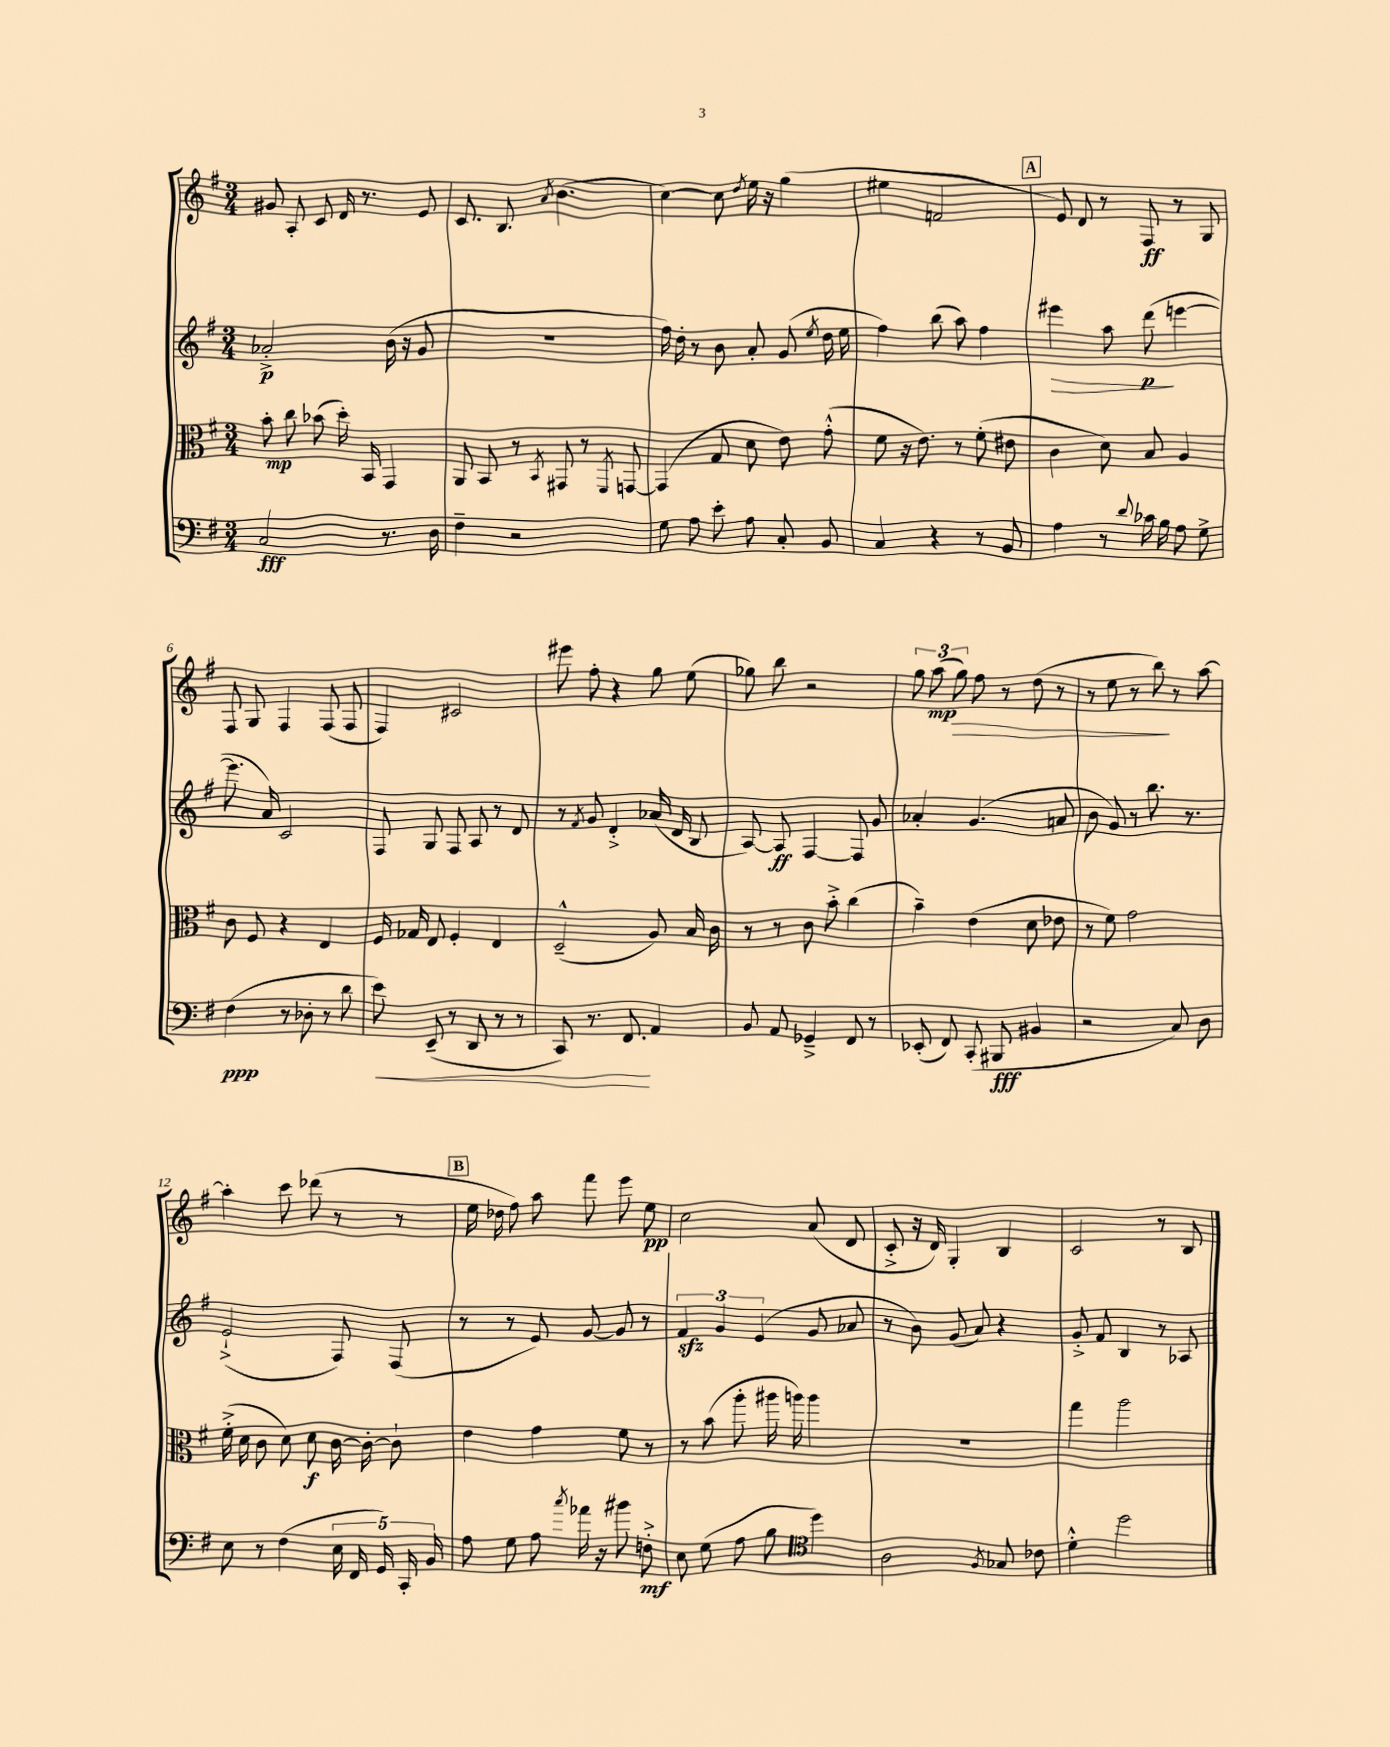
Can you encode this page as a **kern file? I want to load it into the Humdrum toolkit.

**kern	**dynam	**kern	**dynam	**kern	**dynam	**kern	**dynam
*part4	*part4	*part3	*part3	*part2	*part2	*part1	*part1
*staff4	*staff4	*staff3	*staff3	*staff2	*staff2	*staff1	*staff1
*clefF4	*	*clefC3	*	*clefG2	*	*clefG2	*
*k[f#]	*	*k[f#]	*	*k[f#]	*	*k[f#]	*
*M3/4	*	*M3/4	*	*M3/4	*	*M3/4	*
=1	=1	=1	=1	=1	=1	=1	=1
2C/	fff	8b'\	mp	2a-X'^/	p	8g#X/	.
.	.	8cc\	.	.	.	8A'/	.
.	.	(8b-X\	.	.	.	8c/	.
.	.	16dd'\)	.	.	.	16d/	.
.	.	16BB/	.	.	.	8.r	.
8.r	.	4GG/	.	(16b\	.	.	.
.	.	.	.	16r	.	.	.
.	.	.	.	8g/	.	8e/	.
16D\	.	.	.	.	.	.	.
=2	=2	=2	=2	=2	=2	=2	=2
4F#~\	.	8AA/	.	2.r	.	8.c/	.
.	.	8BB/	.	.	.	.	.
.	.	.	.	.	.	8.B/	.
2r	.	8r	.	.	.	.	.
.	.	8qBB/	.	.	.	8qa/	.
.	.	8GG#X/	.	.	.	(4.b\	.
.	.	8r	.	.	.	.	.
.	.	8qFF#/	.	.	.	.	.
.	.	[8GGn/	.	.	.	.	.
=3	=3	=3	=3	=3	=3	=3	=3
8G\	.	(4GG/]	.	16ff#\)	.	[4cc\)	.
.	.	.	.	16dd'\	.	.	.
8A\	.	.	.	8r	.	.	.
8e'\	.	8G/	.	8b\	.	8cc\]	.
.	.	.	.	.	.	8qdd/	.
8A\	.	8d\	.	8a'/	.	16ee\	.
.	.	.	.	.	.	16r	.
8C'/	.	8e\)	.	(8g/	.	(4gg\	.
.	.	.	.	8qee/	.	.	.
8BB/	.	(8g'^^\	.	16dd\	.	.	.
.	.	.	.	16ee\	.	.	.
=4	=4	=4	=4	=4	=4	=4	=4
4C/	.	8f#\	.	4ff#\)	.	4ee#X\	.
.	.	16r	.	.	.	.	.
.	.	8.e\)	.	.	.	.	.
4r	.	.	.	(8bb\	.	2fn/	.
.	.	8r	.	8aa\)	.	.	.
8r	.	(8f#'\	.	4ff#\	.	.	.
8BB/	.	8e#X\	.	.	.	.	.
!!LO:REH:place=s1:t=A
=5	=5	=5	=5	=5	=5	=5	=5
!	!	!	!	!	!LO:HP:b	!	!
4A\	.	4c\	.	4eee#X\	>	8e/)	.
.	.	.	.	.	.	8d/	.
8r	.	8d\)	.	8aa\	.	8r	.
8qqd/	.	.	.	.	.	.	.
16c-X\	.	8B/	.	(8ddd\	p	8F#/	ff
16B\	.	.	.	.	.	.	.
8A\	.	4A/	.	[4eeen\	]	8r	.
8G^\	.	.	.	.	.	8G/	.
!!LO:LB:g=z
=6	=6	=6	=6	=6	=6	=6	=6
(4F#\	ppp	8c\	.	8.eee\]	.	8F#/	.
.	.	8F#/	.	.	.	8G/	.
.	.	.	.	16a/)	.	.	.
8r	.	4r	.	2c/	.	4F#/	.
8D-X'\	.	.	.	.	.	.	.
8r	.	4E/	.	.	.	(8F#/	.
8d\	.	.	.	.	.	8F#/	.
=7	=7	=7	=7	=7	=7	=7	=7
!	!LO:HP:b	!	!	!	!	!	!
8e\)	<	16F#/	.	8F#/	.	4F#/)	.
.	.	16G-X/	.	.	.	.	.
(8EE~/	.	8E/	.	8G/	.	.	.
8r	.	4F#'/	.	8F#/	.	2c#X/	.
8DD/	.	.	.	8A/	.	.	.
8r	.	4E/	.	8r	.	.	.
8r	.	.	.	8d/	.	.	.
=8	=8	=8	=8	=8	=8	=8	=8
8CC/)	.	(2D~^^/	.	8r	.	8eee#X\	.
.	.	.	.	8qf#/	.	.	.
8.r	.	.	.	8g/	.	8ff#'\	.
.	.	.	.	4d'^/	.	4r	.
8.FF#/	.	.	.	.	.	.	.
4AA/	[	8A/)	.	(16a-X/	.	8gg\	.
.	.	.	.	16d/	.	.	.
.	.	16B/	.	8B/	.	(8ee\	.
.	.	16c\	.	.	.	.	.
=9	=9	=9	=9	=9	=9	=9	=9
8BB/	.	8r	.	[8A/)	.	8gg-X\)	.
8AA/	.	8r	.	8A/]	ff	8bb\	.
4GG-X~^/	.	8c\	.	[4F#/	.	2r	.
.	.	8b'^\	.	.	.	.	.
8FF#/	.	(4cc\	.	8F#/]	.	.	.
8r	.	.	.	8g/	.	.	.
=10	=10	=10	=10	=10	=10	=10	=10
(8EE-X'/	.	4b~\)	.	4a-X'/	.	12gg\	.
.	.	.	.	.	.	(12aa\	mp
8FF#/)	.	.	.	.	.	.	.
!	!	!	!	!	!	!	!LO:HP:b
.	.	.	.	.	.	12gg\)	>
(8CC'/	.	(4e\	.	(4.g/	.	8ff#\	.
8BBB#X/	fff	.	.	.	.	8r	.
4BB#X/	.	8d\	.	.	.	(8dd\	.
.	.	8e-X\	.	8an/	.	8r	.
=11	=11	=11	=11	=11	=11	=11	=11
2r	.	8r	.	8b\	.	8r	.
.	.	8f#\)	.	8g/)	.	8ee\	.
.	.	2g\	.	8r	.	8r	.
.	.	.	.	8.bb\	.	8bb\)	.
8C/)	.	.	.	.	.	8r	]
.	.	.	.	8.r	.	.	.
8D\	.	.	.	.	.	[8aa\	.
!!LO:LB:g=z
=12	=12	=12	=12	=12	=12	=12	=12
8E\	.	(16f#'^\	.	(2e`^/	.	4aa'\]	.
.	.	16d\	.	.	.	.	.
8r	.	8c\	.	.	.	.	.
(4F#\	.	8d\)	.	.	.	8ccc\	.
.	.	8d\	f	.	.	(8ddd-X\	.
20E\	.	[16c\	.	8F#/)	.	8r	.
20FF#/	.	.	.	.	.	.	.
.	.	16c'\_	.	.	.	.	.
20GG/)	.	.	.	.	.	.	.
.	.	8c`\]	.	(8F#/	.	8r	.
20CC'/	.	.	.	.	.	.	.
20BB/	.	.	.	.	.	.	.
!!LO:REH:place=s1:t=B
=13	=13	=13	=13	=13	=13	=13	=13
8A\	.	4e\	.	8r	.	16ee\	.
.	.	.	.	.	.	16dd-X\	.
8G\	.	.	.	8r	.	8ff#\)	.
8A\	.	4g\	.	8e/)	.	8aa\	.
8qcc/	.	.	.	.	.	.	.
16a-X\	.	.	.	[8g/	.	8fff#\	.
16r	.	.	.	.	.	.	.
8b#X\	.	8f#\	.	8g/]	.	8eee\	.
8Fn'^\	mf	8r	.	8r	.	8ee\	pp
=14	=14	=14	=14	=14	=14	=14	=14
8E\	.	8r	.	6f#zz/	.	2cc\	.
(8G\	.	(8b\	.	.	.	.	.
.	.	.	.	6g/	.	.	.
8A\	.	8aa'\	.	.	.	.	.
.	.	.	.	(6e/	.	.	.
8B\	.	16aa#X\	.	.	.	.	.
.	.	16aan\)	.	.	.	.	.
*clefC4	*	*	*	*	*	*	*
4dd\)	.	4aa\	.	8g/	.	(8a/	.
.	.	.	.	8a-X/	.	8d/	.
=15	=15	=15	=15	=15	=15	=15	=15
2A\	.	2.r	.	8r	.	8c'^/	.
.	.	.	.	8b\)	.	16r	.
.	.	.	.	.	.	16d/)	.
.	.	.	.	(8g/	.	4G'/	.
.	.	.	.	8a/)	.	.	.
8qF#/	.	.	.	.	.	.	.
8G-X/	.	.	.	4r	.	4B/	.
8c-X\	.	.	.	.	.	.	.
=16	=16	=16	=16	=16	=16	=16	=16
4d'^^\	.	4gg\	.	8g'^/	.	2c/	.
.	.	.	.	8f#/	.	.	.
2dd\	.	2aa\	.	4B/	.	.	.
.	.	.	.	8r	.	8r	.
.	.	.	.	8A-X/	.	8B/	.
==	==	==	==	==	==	==	==
*-	*-	*-	*-	*-	*-	*-	*-
